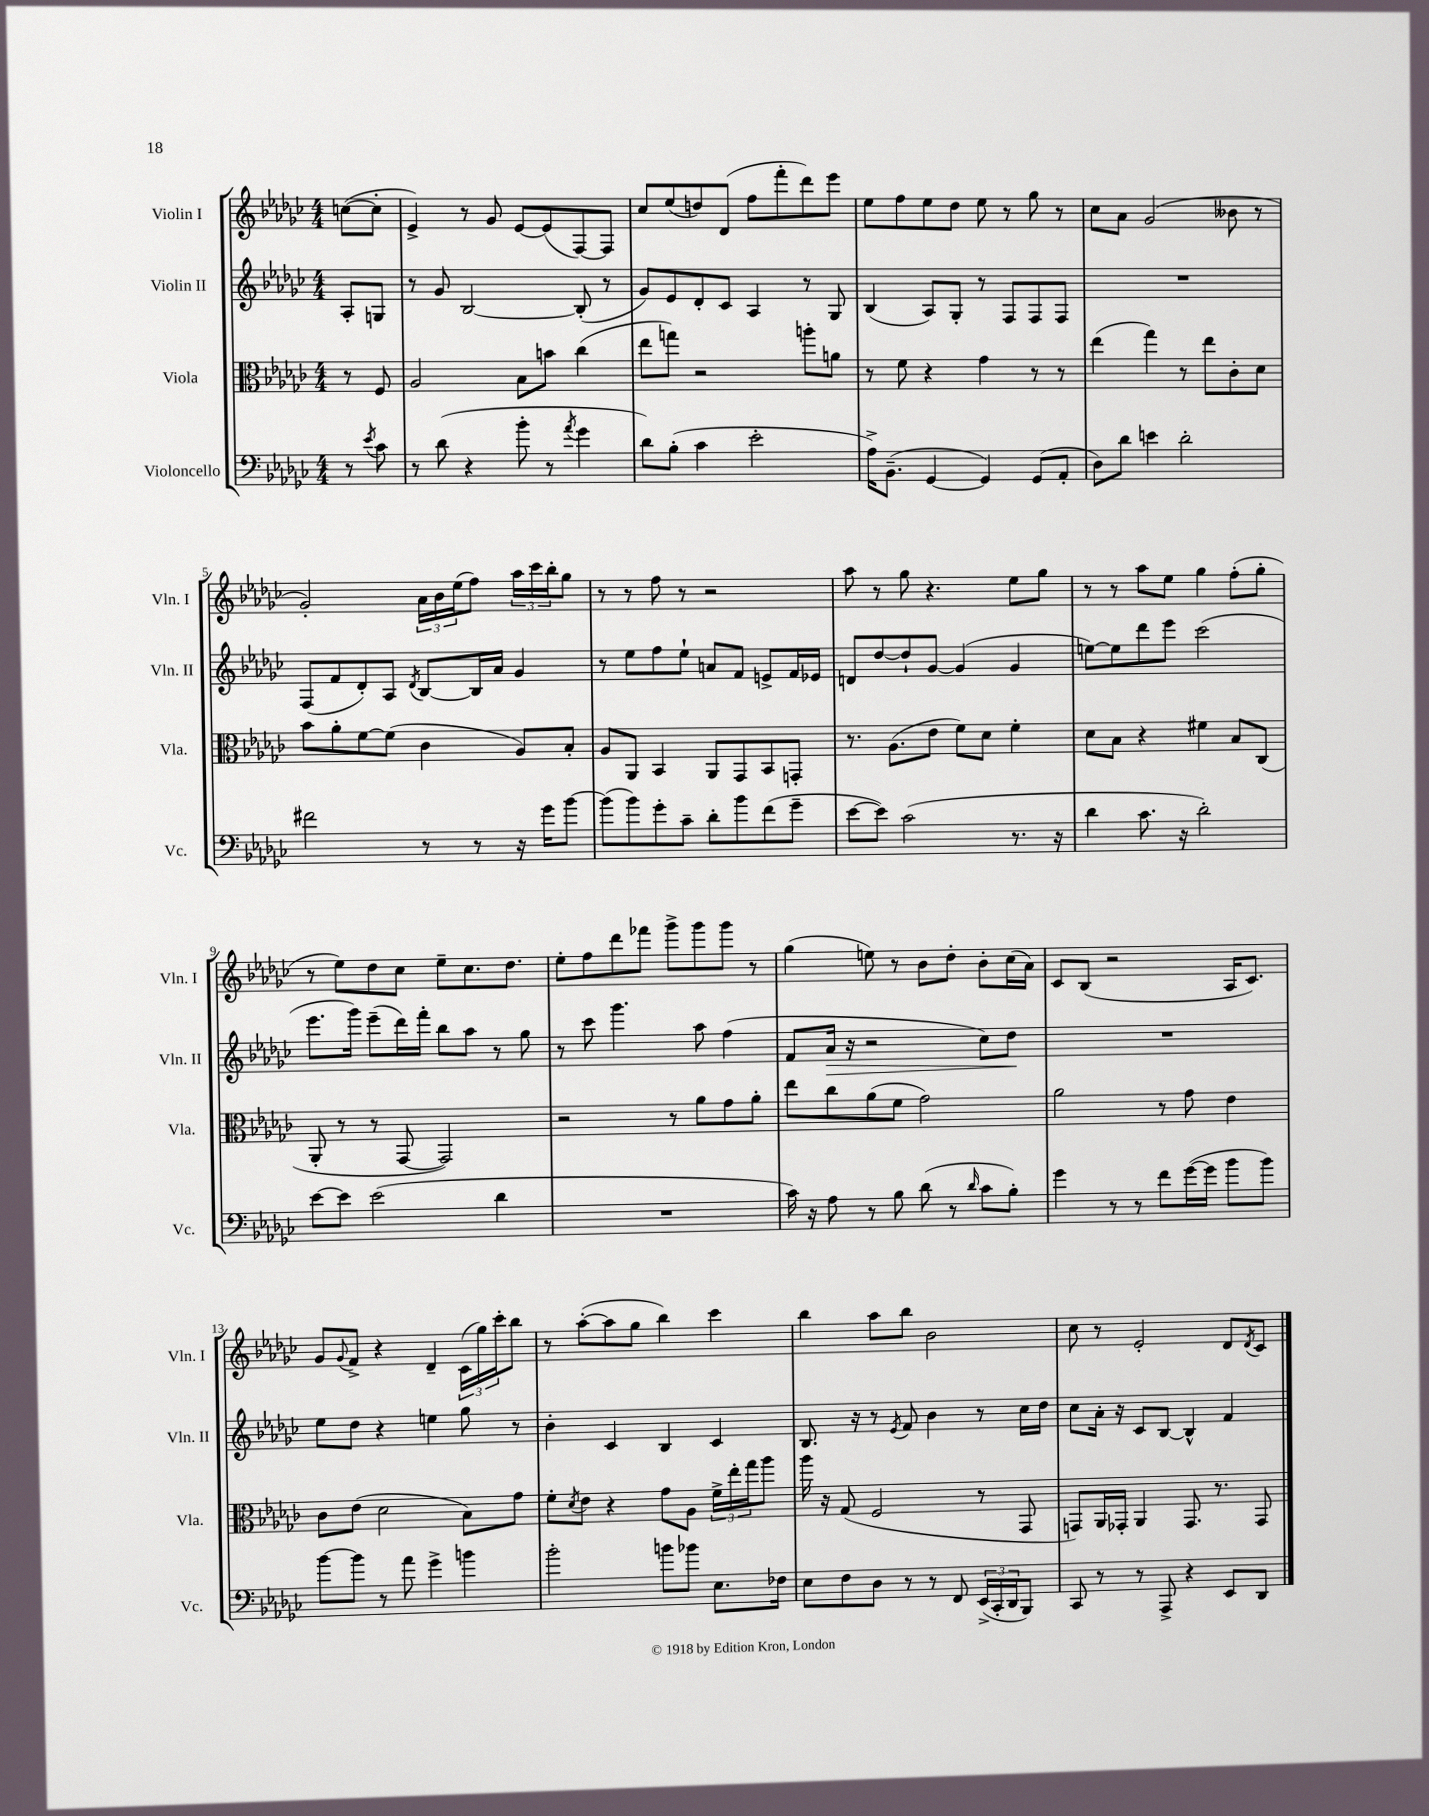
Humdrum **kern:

**kern	**kern	**kern	**kern
*staff4	*staff3	*staff2	*staff1
*clefF4	*clefC3	*clefG2	*clefG2
*k[b-e-a-d-g-c-]	*k[b-e-a-d-g-c-]	*k[b-e-a-d-g-c-]	*k[b-e-a-d-g-c-]
*M4/4	*M4/4	*M4/4	*M4/4
8r	8r	8A-'/L	([8cc\L
8qe-/	.	.	.
8c-\	8F/	8G/J	8cc'\]J
=	=	=	=
8r	2A-/	8r	4e-^/)
(8d-\	.	8g-/	.
4r	.	[2B-/	8r
.	.	.	8g-/
8b-'\	8B-\L	.	[8e-/L
8r	8b\J	.	(8e-/]
8qa-/	.	.	.
4g-\	(4cc-\	(8B-'/]	[8F/)
.	.	8r	8F/]J
=	=	=	=
8d-\L)	8ee-\L	8g-/L)	8cc-/L
(8B-'\J	8gg\J)	8e-/	(8ee-/
4c-\	2r	8d-'/	8dd/)
.	.	8c-/J	(8d-/J
2e-'\	.	4A-/	8ff\L
.	.	.	8fff'\
.	8aa'\L	8r	8ddd-\)
.	8a\J	8G-/	8eee-\J
=	=	=	=
16A-^\LK)	8r	(4B-/	8ee-\L
(8.BB-~\J	.	.	.
.	8f\	.	8ff\
[4GG-/	4r	8A-/L)	8ee-\
.	.	8G-'/J	8dd-\J
4GG-/])	4g-\	8r	8ee-\
.	.	8F/L	8r
(8GG-/L	8r	8F/	8gg-\
8AA-'/J	8r	8F/J	8r
=	=	=	=
8D-\L)	(4ee-\	1r	8cc-\L
8d-\J	.	.	8a-\J
4e\	4gg-\)	.	(2g-/
2d-'\	8r	.	.
.	8ee-\L	.	.
.	8c-'\	.	8b--\
.	8d-\J	.	8r
=	=	=	=
2f#\	8b-\L	(8F/L	2g-'/)
.	8a-'\	8f/	.
.	[8f\	8d-'/)	.
.	(8f\]J	8A-/J	.
.	.	8qd-/	.
8r	4c-\	[8B-/L	24a-\LL
.	.	.	24b-\
.	.	.	(24ee-\J
8r	.	16B-/]L	8ff\J)
.	.	16a-/JJ	.
16r	8A-/L)	4g-/	24aa-\LL
.	.	.	24ccc-\
16g-\LK	.	.	.
.	.	.	24bb-'\J
[8b-\J	8B-'/J	.	8gg-\J
=	=	=	=
(8b-\]L	8A-/L	8r	8r
8b-\)	8AA-/J	8ee-\L	8r
8g-'\	4BB-/	8ff\	8ff\
8c-~\J	.	8ee-`\J	8r
8d-'\L	8AA-/L	8a/L	2r
8b-\	8GG-/	8f/J	.
(8f\	8BB-/	8e^/L	.
8g-~\J	8GG'/J	16f/L	.
.	.	16e-/JJ	.
=	=	=	=
[8e-\L	8.r	8d/L	8aa-\
8e-\]J)	.	[8dd-/	8r
.	(8.A-\L	.	.
(2c-\	.	8dd-`/]	8gg-\
.	8e-\J	[8g-/J	4.r
.	8f\L)	(4g-/]	.
.	8d-\J	.	.
8.r	4f'\	4g-/	8ee-\L
.	.	.	8gg-\J
16r	.	.	.
=	=	=	=
4d-\	8d-\L	[8ee\L)	8r
.	8B-\J	8ee\]	8r
8.c-\	4r	8ddd-\	8aa-\L
.	.	8eee-\J	8ee-\J
16r	.	.	.
2d-'\)	4f#\	(2ccc-\	4gg-\
.	8B-/L	.	(8ff'\L
.	(8C-/J	.	8gg-'\J
=	=	=	=
[8e-\L	8AA-'/	8.eee-\L	8r
8e-\]J	8r	.	8ee-\L)
.	.	16ggg-\Jk)	.
(2e-\	8r	(8eee-~\L	8dd-\
.	[8GG-/	16ddd-\L)	8cc-\J
.	.	16fff'\JJ	.
.	2GG-/])	8bb-\L	8ee-~\L
.	.	8aa-\J	8.cc-\
4d-\	.	8r	.
.	.	.	8.dd-\J
.	.	8gg-\	.
=	=	=	=
1r	2r	8r	8ee-'\L
.	.	8ccc-\	8ff\
.	.	4.ggg-\	8ddd-\
.	.	.	8fff-\J
.	8r	.	8ggg-^\L
.	8a-\L	8aa-\	8ggg-\
.	8g-\	(4ff\	8ggg-\J
.	8a-'\J	.	8r
=	=	=	=
16c-\)	8ee-\L	8f/L	(4gg-\
16r	.	.	.
8A-\	8cc-\	16a-/Jk	.
.	.	16r	.
8r	(8a-\	2r	8ee\)
8B-\	8f\J	.	8r
(8d-\	2g-\)	.	8b-\L
8r	.	.	8dd-'\J
16qqd-/	.	.	.
8c-\L	.	8cc-\L)	8b-'\L
8B-'\J)	.	8dd-\J	(16cc-\L
.	.	.	16a-\JJ)
=	=	=	=
4g-\	2a-\	1r	8c-/L
.	.	.	(8B-/J
8r	.	.	2r
8r	.	.	.
8f\L	8r	.	.
([16g-\L	8g-\	.	.
16g-\]JJ	.	.	.
8b-\L	4e-\	.	16A-/LK
.	.	.	8.c-/J)
8b-\J)	.	.	.
=	=	=	=
[8b-\L	8c-\L	8ee-\L	8g-/L
.	.	.	8qqg-/
8b-\]J	(8e-\J	8dd-\J	8f^/J
8r	2d-\	4r	4r
8a-\	.	.	.
4g-^\	.	4ee\	4d-~/
4b\	8B-\L)	8gg-\	(24c-\LL
.	.	.	24gg-\)
.	.	.	24ccc-'\J
.	8g-\J	8r	8bb-\J
=	=	=	=
2b-'\	8f'\L	4b-'\	8r
.	8qd-/	.	.
.	8e-\J	.	([8aa-'\L
.	4r	4c-/	8aa-\]
.	.	.	8gg-\J
8b\L	8g-\L	4B-/	4bb-\)
8b-\J	8A-\J	.	.
8.E-\L	24f^\LL	4c-/	4ccc-\
.	24ee-'\	.	.
.	24gg-\J	.	.
.	8aa-\J	.	.
16F-\Jk	.	.	.
=	=	=	=
8E-\L	16aa-\	8.B-/	4bb-\
.	16r	.	.
8F\	(8G-/	.	.
.	.	16r	.
8D-\J	2F/	8r	8aa-\L
.	.	8qe-/	.
8r	.	8f/	8bb-\J
8r	.	4b-\	2b-\
8FF/	.	.	.
(24EE-^/LL	8r	8r	.
24CC-'/	.	.	.
24DD-/J	.	.	.
8BBB-/J)	8GG-/	16cc-\LL	.
.	.	16dd-\JJ	.
=	=	=	=
8CC-/	8GG/L)	8cc-\L	8cc-\
8r	16AA-/L	16a-'\Jk	8r
.	16GG-'/JJ	16r	.
8r	4AA-/	8c-/L	2e-'/
8AAA-^/	.	[8B-/J	.
4r	8.GG-/	4B-^^/]	.
.	8.r	.	.
8EE-/L	.	4f/	8d-/L
.	.	.	8qd-/
8DD-/J	8GG-/	.	8c-/J
==	==	==	==
*-	*-	*-	*-
